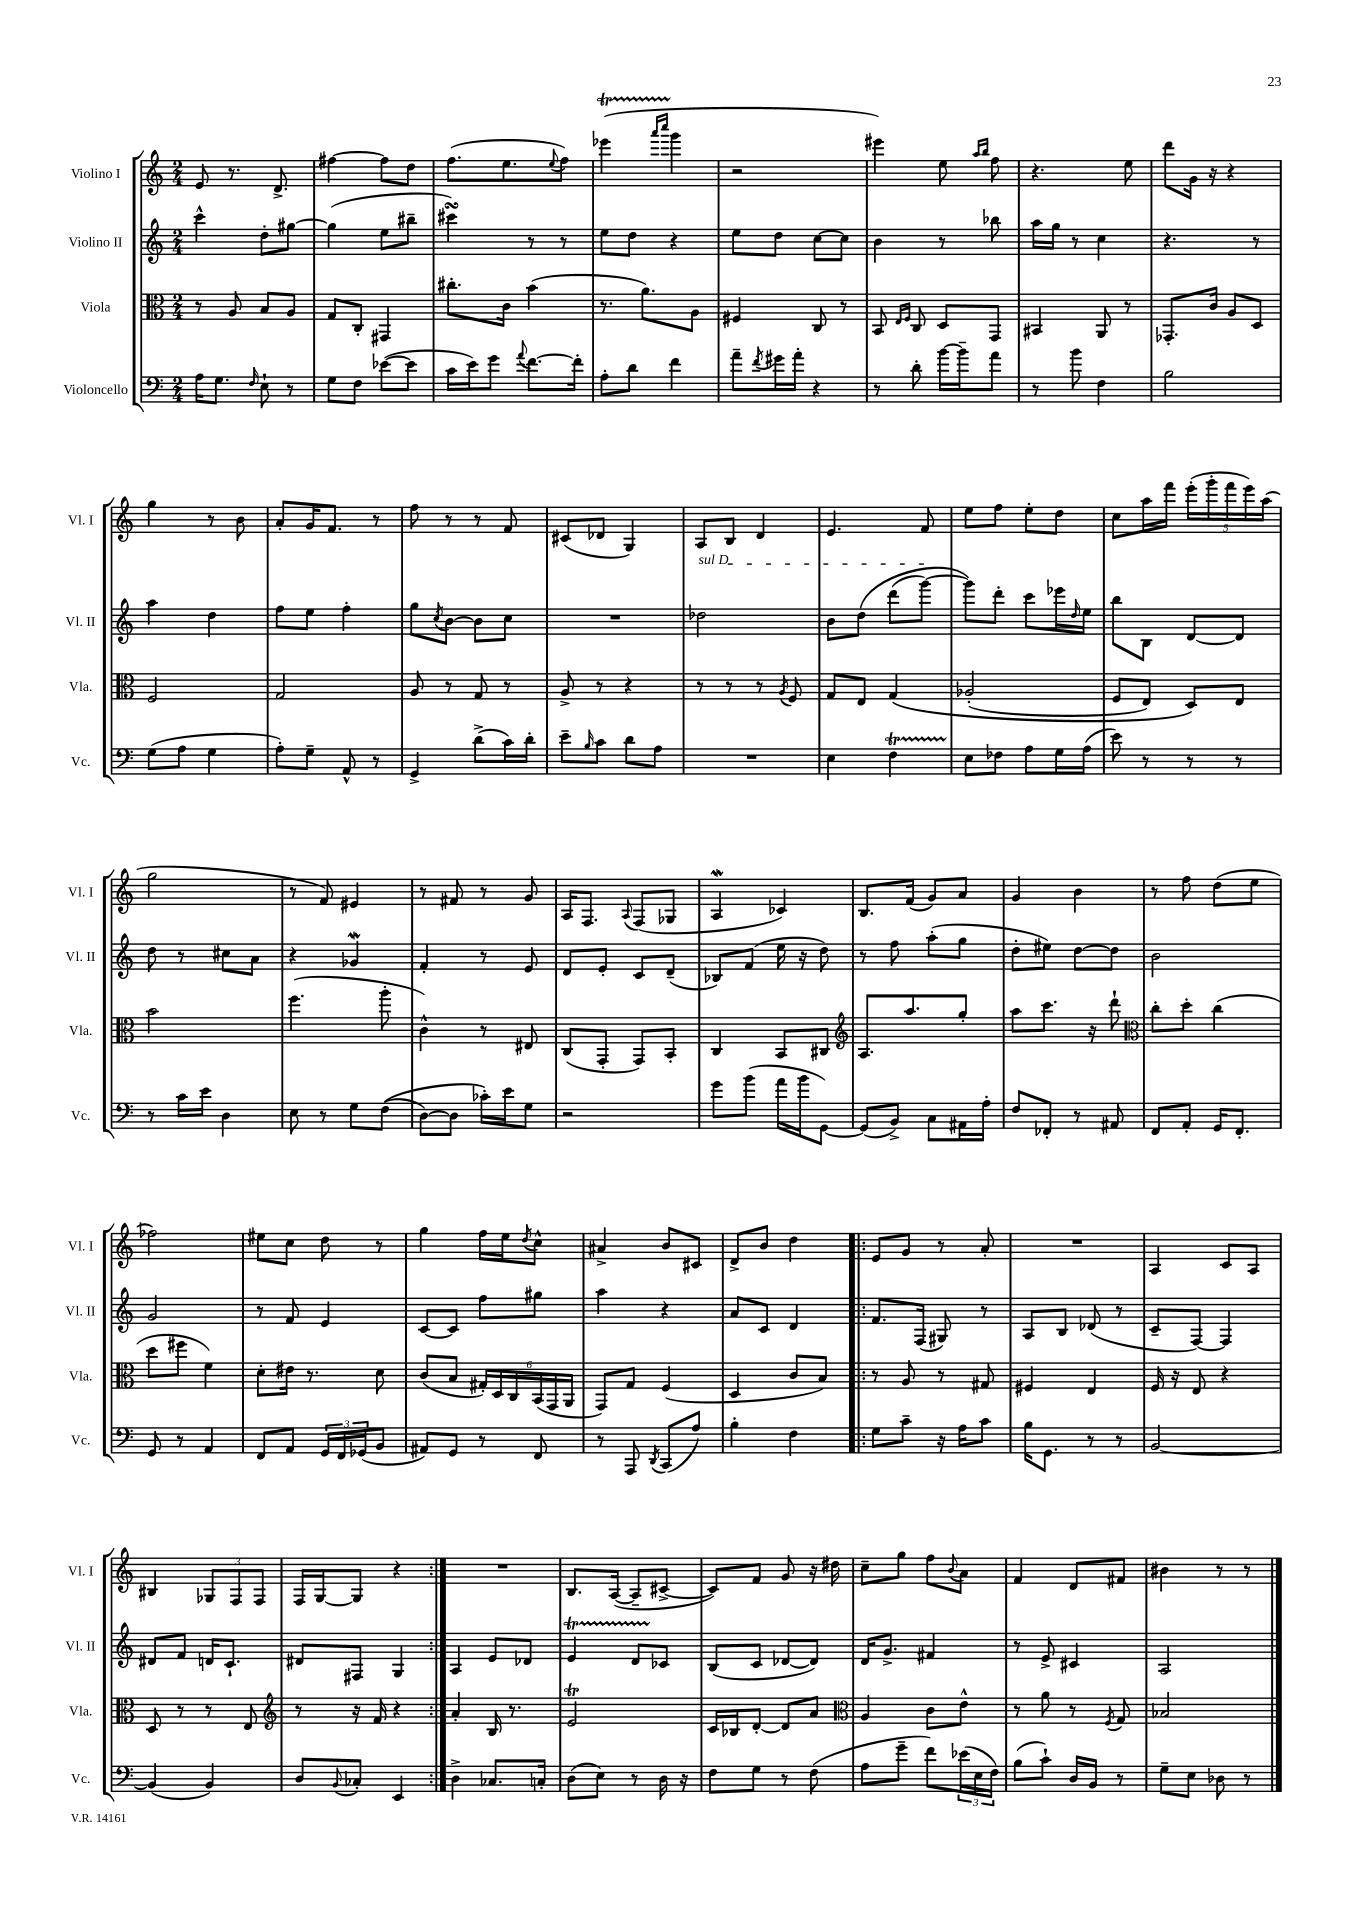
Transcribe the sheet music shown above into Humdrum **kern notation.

**kern	**kern	**kern	**kern
*staff4	*staff3	*staff2	*staff1
*clefF4	*clefC3	*clefG2	*clefG2
*k[]	*k[]	*k[]	*k[]
*M2/4	*M2/4	*M2/4	*M2/4
16A	8r	4ccc^^	8e
8.G	.	.	.
.	8A	.	8.r
16qqF	.	.	.
8E`	8B	8dd'	.
.	.	.	8.d^
8r	8A	[8gg#	.
=	=	=	=
8G	8G	(4gg#]	[4ff#
8F	8C'	.	.
([8e-	4GG#	8ee	8ff#]
8e-]	.	8bb#~	8dd
=	=	=	=
16c	8.cc#'	4ccc#)	(8.ff
16e)	.	.	.
8g	.	.	.
.	16c	.	8.ee
8qqa	.	.	.
[8.f	(4b	8r	.
.	.	.	8qqee
.	.	8r	8ff)
16f']	.	.	.
=	=	=	=
8A'	8.r	8ee	(4eee-
8d	.	8dd	.
.	8.a)	.	.
.	.	.	16qqaaa
.	.	.	16qqcccc
4f	.	4r	4ggg
.	8A	.	.
=	=	=	=
8a~	4F#	8ee	2r
8qf	.	.	.
16g#	.	8dd	.
16a'	.	.	.
4r	8C	[8cc	.
.	8r	8cc]	.
=	=	=	=
8r	8BB	4b	4eee#)
.	16qqE	.	.
.	16qqF	.	.
8d'	8C	.	.
[16b	8D	8r	8ee
16b~]	.	.	.
.	.	.	16qqaa
.	.	.	16qqbb
8a	8GG	8bb-	8ff
=	=	=	=
8r	4BB#	16aa	4.r
.	.	16gg	.
8b	.	8r	.
4F	8AA	4cc	.
.	8r	.	8ee
=	=	=	=
2B	8.GG-'	4.r	8ddd
.	.	.	16g
.	16c	.	16r
.	8A	.	4r
.	8D	8r	.
=	=	=	=
(8G	2F	4aa	4gg
8A	.	.	.
4G	.	4dd	8r
.	.	.	8b
=	=	=	=
8A')	2G	8ff	8a'
8G~	.	8ee	16g
.	.	.	8.f
8AA^^	.	4ff'	.
8r	.	.	8r
=	=	=	=
4GG^	8A	8gg	8ff
.	.	8qcc	.
.	8r	[8b	8r
(8d^	8G	8b]	8r
16c)	8r	8cc	8f
16d'	.	.	.
=	=	=	=
8e~	8A^	2r	(8c#
16qqB	.	.	.
8c	8r	.	8d-
8d	4r	.	4G)
8A	.	.	.
=	=	=	=
2r	8r	2dd-	8A
.	8r	.	8B
.	8r	.	4d
.	8qA	.	.
.	8F	.	.
=	=	=	=
4E	8G	8b	4.e
.	8E	&(8dd	.
4F	&(4G	(8ddd	.
.	.	[8ggg)	8f
=	=	=	=
8E	(2A-'	8ggg]&)	8ee
8F-	.	8ddd'	8ff
8A	.	8ccc	8ee'
16G	.	16eee-	8dd
.	.	16qqdd	.
(16A	.	16ee	.
=	=	=	=
8e)	8F	8bb	8cc
8r	8E)	8B	16aa
.	.	.	16fff
8r	8D&)	[8d	(20eee'
.	.	.	20ggg'
.	.	.	20fff
8r	8E	8d]	.
.	.	.	20eee)
.	.	.	(20aa
=	=	=	=
8r	2b	8dd	2gg
16c	.	8r	.
16e	.	.	.
4D	.	8cc#	.
.	.	8a	.
=	=	=	=
8E	(4.ff	4r	8r
8r	.	.	8f)
8G	.	4g-	4e#
&((8F	8aa'	.	.
=	=	=	=
[8D)	4c^^)	4f'	8r
8D]	.	.	8f#
16c-'&)	8r	8r	8r
16e	.	.	.
8G	8E#	8e	8g
=	=	=	=
2r	(8C	8d	16A
.	.	.	8.F
.	8GG'	8e'	.
.	.	.	8qqA
.	8GG)	8c	(8F
.	8BB'	(8d~	8G-
=	=	=	=
8g	4C	8B-)	4A
(8b	.	(8f	.
16a	8BB	16ee	4c-)
16b	.	16r	.
[8GG)	8C#	8dd)	.
=	=	=	=
*	*clefG2	*	*
(8GG]	8.A	8r	8.B
8BB^)	.	8ff	.
.	8.aa	.	(16f
8C	.	(8aa'	8g)
16AA#	8gg'	8gg	8a
16A'	.	.	.
=	=	=	=
8F	8aa	8dd'	4g
8FF-'	8.ccc	8ee#)	.
8r	.	[8dd	4b
.	16r	.	.
8AA#	8ddd`	8dd]	.
=	=	=	=
*	*clefC3	*	*
8FF	8cc'	2b	8r
8AA'	8dd'	.	8ff
16GG	(4cc	.	(8dd
8.FF'	.	.	.
.	.	.	8ee
=	=	=	=
8GG	8dd	2g	2ff-)
8r	8ff#	.	.
4AA	4f)	.	.
=	=	=	=
8FF	8d'	8r	8ee#
8AA	16e#	8f	8cc
.	8.r	.	.
24GG	.	4e	8dd
24FF	.	.	.
(24GG-	.	.	.
8BB	8d	.	8r
=	=	=	=
8AA#)	(8c	[8c	4gg
8GG	8B	8c]	.
8r	24G#')	8ff	16ff
.	24D	.	.
.	.	.	16ee
.	24C	.	.
.	.	.	8qdd
8FF	(24BB	8gg#	8cc^^
.	24GG	.	.
.	24AA	.	.
=	=	=	=
8r	8GG)	4aa	4a#^
8AAA	8G	.	.
8qDD	.	.	.
(8CC	(4F	4r	8b
8A)	.	.	8c#
=	=	=	=
4B'	4D	8a	8d^
.	.	8c	8b
4F	8c	4d	4dd
.	8B)	.	.
=!|:	=!|:	=!|:	=!|:
8G	8r	8.f	8e
8c~	8A	.	8g
.	.	(16F	.
16r	8r	8G#)	8r
16A	.	.	.
8c	8G#	8r	8a'
=	=	=	=
16B	4F#	8A	2r
8.GG	.	.	.
.	.	8B	.
8r	4E	(8d-	.
8r	.	8r	.
=	=	=	=
[2BB	16F	8c~	4A
.	16r	.	.
.	8E	[8F)	.
.	4r	4F]	8c
.	.	.	8A
=	=	=	=
(4BB]	8D	8d#	4B#
.	8r	8f	.
4BB)	8r	16d	12G-
.	.	8.c`	.
.	.	.	12F
.	8E	.	.
.	.	.	12F
=	=	=	=
*	*clefG2	*	*
8D	8r	8d#	16F
.	.	.	[16G
8qqBB	.	.	.
8C-'	16r	8F#	8G]
.	16f	.	.
4EE	4r	4G	4r
=:|!	=:|!	=:|!	=:|!
4D^	4a'	4A	2r
8.C-	16B	8e	.
.	8.r	.	.
.	.	8d-	.
16C'	.	.	.
=	=	=	=
(8D	2e	4e	8.B
8E)	.	.	.
.	.	.	([16A
8r	.	8d	8A~]
16D	.	8c-	[8c#^
16r	.	.	.
=	=	=	=
8F	16c	(8B	8c#])
.	16B-	.	.
8G	[8d'	8c	8f
8r	8d]	[8d-	8g
(8F	8a	8d-])	16r
.	.	.	16dd#
=	=	=	=
*	*clefC3	*	*
8A	4A	16d	8cc~
.	.	8.g^	.
8g~	.	.	8gg
8f)	8c	4f#	8ff
.	.	.	8qqb
(24e-	8e^^	.	8a
24E	.	.	.
24F)	.	.	.
=	=	=	=
(8B	8r	8r	4f
8c`)	8a	8e^	.
16D	8r	4c#	8d
16BB	.	.	.
.	8qF	.	.
8r	8G	.	8f#
=	=	=	=
8G~	2B-	2A	4b#
8E	.	.	.
8D-	.	.	8r
8r	.	.	8r
==	==	==	==
*-	*-	*-	*-
